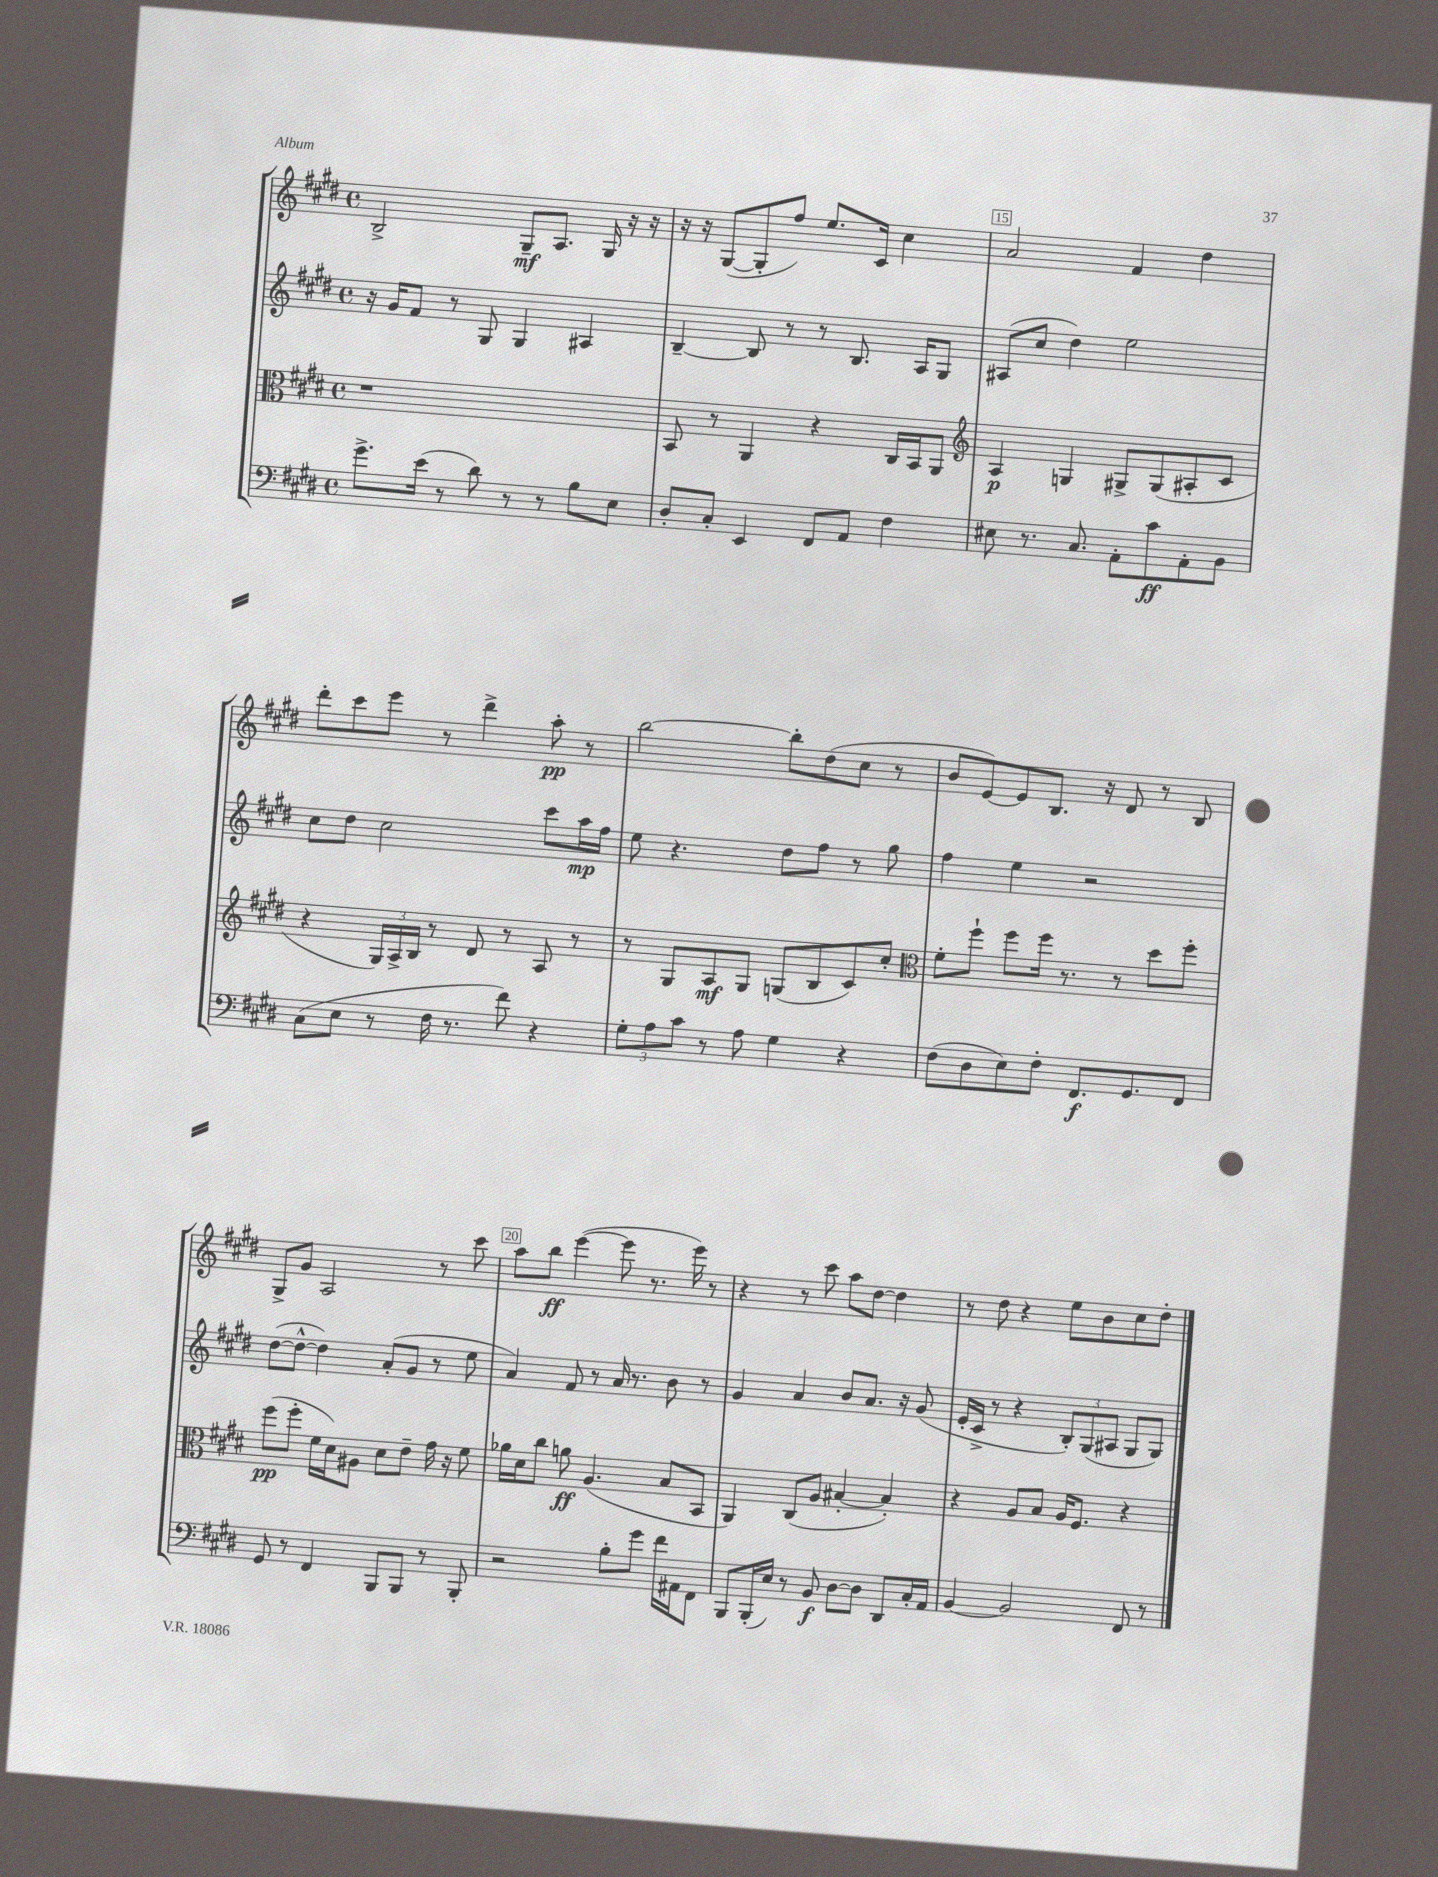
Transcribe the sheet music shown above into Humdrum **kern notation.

**kern	**kern	**kern	**kern
*staff4	*staff3	*staff2	*staff1
*clefF4	*clefC3	*clefG2	*clefG2
*k[f#c#g#d#]	*k[f#c#g#d#]	*k[f#c#g#d#]	*k[f#c#g#d#]
*M4/4	*M4/4	*M4/4	*M4/4
*met(c)	*met(c)	*met(c)	*met(c)
8.g#^\L	1r	16r	2B^/
.	.	16g#/LK	.
.	.	8f#/J	.
(16e\Jk	.	.	.
8r	.	8r	.
8d#\)	.	8G#/	.
8r	.	4G#/	8G#~/L
8r	.	.	8.A/J
8B\L	.	4A#/	.
.	.	.	16G#/
8E\J	.	.	16r
.	.	.	16r
=	=	=	=
8D#'/L	8BB/	[4B~/	16r
.	.	.	16r
8C#'/J	8r	.	([8G#/L
4EE/	4AA/	8B/]	8G#'/]
.	.	8r	8ff#/J)
8FF#/L	4r	8r	8.ee/L
8AA/J	.	8.B/	.
.	.	.	16c#/Jk
4F#\	16C#/LL	.	4cc#\
.	16BB/J	16A/LK	.
.	8AA/J	8G#/J	.
=	=	=	=
*	*clefG2	*	*
8E#\	4A/	(8A#/L	2a/
8.r	.	8cc#/J	.
.	4G/	4dd#\)	.
8.C#/	.	.	.
8AA'\L	8G#^/L	2ee\	4f#/
8c#\	(8G#/	.	.
8AA'\	8A#'/	.	4dd#\
8BB\J	8c#/J	.	.
=	=	=	=
(8C#\L	4r	8cc#\L	8ddd#'\L
8E\J	.	8dd#\J	8ccc#\
8r	24G#/LL)	2cc#\	8eee\J
.	24A^/	.	.
.	24B/JJ	.	.
16F#\	8r	.	8r
8.r	.	.	.
.	8d#/	.	4ddd#^\
8f#\)	8r	.	.
4r	8A/	8ccc#\L	8aa'\
.	8r	16aa\L	8r
.	.	16ff#\JJ	.
=	=	=	=
12G#'\L	8r	8ee\	[2bb\
12A\	.	.	.
.	8G#/L	4.r	.
12c#\J	.	.	.
8r	8A/	.	.
8A\	8G#/J	.	.
4G#\	(8G/L	8dd#\L	8bb'\]L
.	8B/	8ff#\J	(8dd#\
4r	8c#/)	8r	8cc#\J
.	8cc#'/J	8gg#\	8r
=	=	=	=
*	*clefC3	*	*
(8F#\L	8f#'\L	4ff#\	8b/L
8D#\	8ff#`\J	.	[8e/)
8E\)	8ff#\L	4ee\	8e/]
8F#'\J	16ff#\Jk	.	8.B/J
.	8.r	.	.
8.FF#/L	.	2r	.
.	.	.	16r
.	8r	.	8d#/
8.GG#/	.	.	.
.	8dd#\L	.	8r
8FF#/J	8ff#'\J	.	8B/
=	=	=	=
8GG#/	(8ff#\L	([8dd#\L	8G#^/L
8r	8ff#'\J	8dd#^^\_J	8g#/J
4FF#/	16f#\LL	4dd#\])	2A/
.	16d#\J)	.	.
.	8A#\J	.	.
8BBB/L	8d#\L	(8a'/L	.
8BBB/J	8e~\J	8g#/J	.
8r	16g#\	8r	8r
.	16r	.	.
8BBB'/	8f#\	8ee\	8ccc#\
=	=	=	=
2r	16a-\LL	4a/)	8aa\L
.	16d#\J	.	.
.	8cc#\J	.	8bb\J
.	8a\	8f#/	([4eee\
.	(4.A/	8r	.
8B'\L	.	16a/	8eee\]
.	.	8.r	.
8g#\J	.	.	8.r
16f#\LL	8B/L	8b\	.
16AA#\J	.	.	16eee\)
8FF#\J	8BB/J	8r	8r
=	=	=	=
8BBB/L	4AA/)	4g#/	4r
(16BBB'/L	.	.	.
16E/JJ)	.	.	.
8r	(8C#/L	4a/	8r
8BB/	8A/J	.	8ccc#\
[8D#\L	[4B#'/	8b/L	8aa\L
8D#\]J	.	8.a/J	[8dd#\J
8DD#/L	4B#'/])	.	4dd#\]
.	.	16r	.
16C#'/L	.	(8g#/	.
16AA/JJ	.	.	.
=	=	=	=
[4BB/	4r	16e'/LL	8r
.	.	16c#^/JJ	.
.	.	8r	8dd#\
2BB/]	8A/L	4r	4r
.	8B/J	.	.
.	16A/LK	12B'/L)	8ee\L
.	8.F#/J	.	.
.	.	(12G#/	.
.	.	.	8b\
.	.	12A#/J	.
8FF#/	4r	8G#/L	8cc#\
8r	.	8G#/J)	8dd#'\J
==	==	==	==
*-	*-	*-	*-
